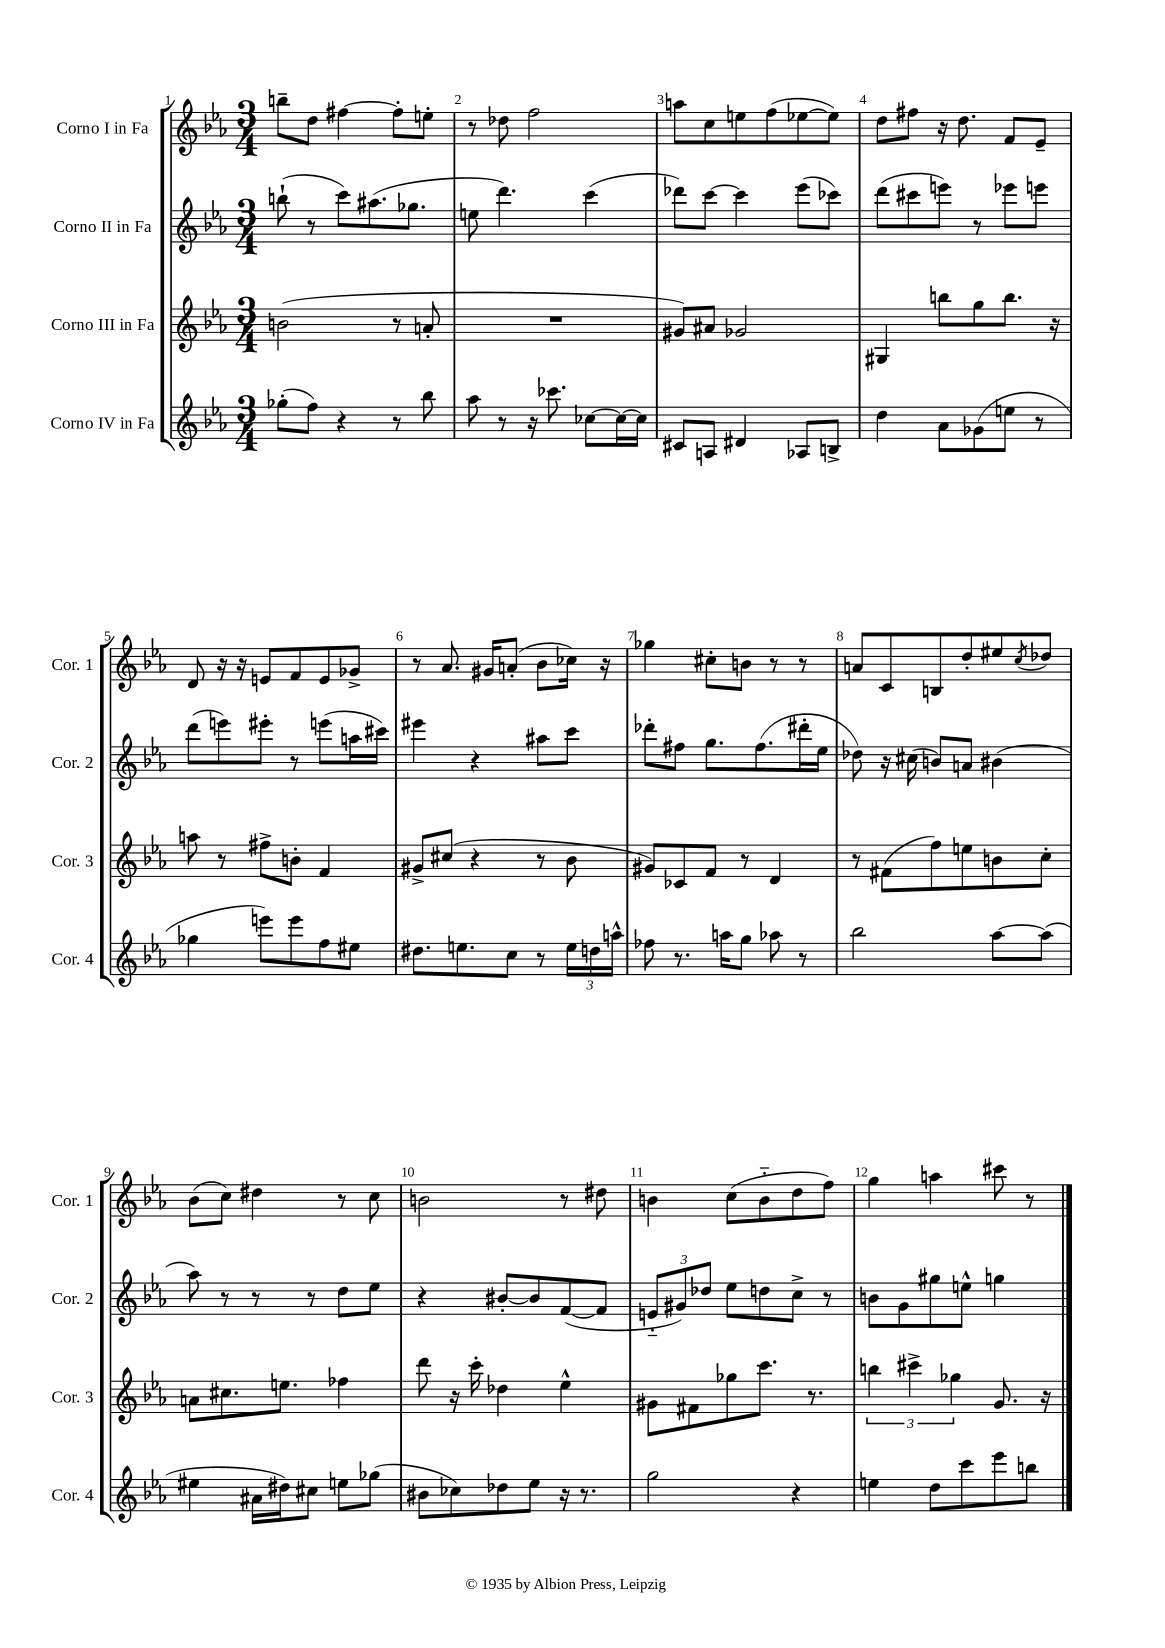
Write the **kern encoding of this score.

**kern	**kern	**kern	**kern
*part4	*part3	*part2	*part1
*staff4	*staff3	*staff2	*staff1
*I"Corno IV in Fa	*I"Corno III in Fa	*I"Corno II in Fa	*I"Corno I in Fa
*I'Cor. 4	*I'Cor. 3	*I'Cor. 2	*I'Cor. 1
*clefG2	*clefG2	*clefG2	*clefG2
*k[b-e-a-]	*k[b-e-a-]	*k[b-e-a-]	*k[b-e-a-]
*M3/4	*M3/4	*M3/4	*M3/4
=1	=1	=1	=1
(8gg-X'\L	(2bn\	(8bbn`\	8bbn~\L
8ff\J)	.	8r	8dd\J
4r	.	8ccc\L)	[4ff#X\
.	.	(8.aa#X\	.
8r	8r	.	8ff#'\L]
.	.	8.gg-X\J	.
8bb-\	8an'/	.	8een'\J
=2	=2	=2	=2
8aa-\	2.r	8een\	8r
8r	.	4.ddd\)	8dd-X\
16r	.	.	2ff\
8.ccc-X\	.	.	.
[8cc-X\L	.	(4ccc\	.
16cc-\L_	.	.	.
16cc-\JJ]	.	.	.
=3	=3	=3	=3
8c#X/L	8g#X/L)	8ddd-X\L)	8aan\L
8An/J	8a#X/J	[8ccc\J	8cc\
4d#X/	2g-X/	4ccc\]	8een\
.	.	.	(8ff\
8A-X/L	.	(8eee-\L	[8ee-X\
8Bn^/J	.	8ccc-X\J)	8ee-\J])
=4	=4	=4	=4
4dd\	4G#X/	(8ddd\L	8dd\L
.	.	8ccc#X\	8ff#X\J
8a-\L	8bbn\L	8eeen\J)	16r
.	.	.	8.dd\
(8g-X\	8gg\	8r	.
8een\J	8.bb\J	8eee-X\L	8f/L
8r	.	8eeen\J	8e-~/J
.	16r	.	.
!!LO:LB:g=z
=5	=5	=5	=5
4gg-X\	8aan\	(8ddd\L	8d/
.	8r	8eeen\)	16r
.	.	.	16r
8eeen\L)	8ff#X^\L	8eee#X'\J	8en/L
8eee\	8bn'\J	8r	8f/
8ff\	4f/	(8eeen\L	8e/
8ee#X\J	.	16aan\L	8g-X^/J
.	.	16ccc#X\JJ)	.
=6	=6	=6	=6
8.dd#X\L	8g#X^/L	4eee#X\	8r
.	(8cc#X/J	.	8.a-/
8.een\	.	.	.
.	4r	4r	.
.	.	.	16g#X/KL
8cc\J	.	.	(8an'/J
8r	8r	8aa#X\L	8b-\L
24ee\LL	8b-\	8ccc\J	16cc-X\Jk)
24ddn\	.	.	.
.	.	.	16r
24aan^^\JJ	.	.	.
=7	=7	=7	=7
8ff-X\	8g#X/L)	8ddd-X'\L	4gg-X\
8.r	8c-X/	8ff#X\J	.
.	8f/J	8.gg\L	8cc#X'\L
16aan\KL	.	.	.
8gg\J	8r	.	8bn\J
.	.	(8.ff#\	.
8aa-X\	4d/	.	8r
8r	.	16ddd#X'\L	8r
.	.	16ee-\JJ	.
=8	=8	=8	=8
2bb-\	8r	8dd-X\)	8an/L
.	(8f#X\L	16r	8c/
.	.	(16cc#X\	.
.	8ff\)	8bn/L)	8Bn/
.	8een\	8an/J	8dd'/
[8aa-\L	8bn\	(4b#X\	8ee#X/
.	.	.	8qcc/
(8aa-\J]	8cc'\J	.	8dd-X/J
!!LO:LB:g=z
=9	=9	=9	=9
4ee#X\	8an\L	8aa-\)	(8b-\L
.	8.cc#X\	8r	8cc\J)
16a#X\LL	.	8r	4dd#X\
16dd#X\J)	8.een\J	.	.
8cc#X\J	.	8r	.
8een\L	4ff-X\	8dd\L	8r
(8gg-X\J	.	8ee-\J	8cc\
=10	=10	=10	=10
8b#X\L	8ddd\	4r	2bn\
8cc-X\)	16r	.	.
.	16ccc'\	.	.
8dd-X\	4dd-X\	[8b#X'/L	.
8ee-\J	.	8b#/]	.
16r	4ee-^^\	([8f/	8r
8.r	.	.	.
.	.	8f/J]	8dd#X\
=11	=11	=11	=11
2gg\	8g#X\L	12en/L	4bn\
.	.	12g#X/)	.
.	8f#X\	.	.
.	.	12dd-X/J	.
.	8gg-X\	8ee-\L	(8cc\L
.	8.ccc\J	8ddn\	8b\
4r	.	8cc^\J	8dd\
.	8.r	.	.
.	.	8r	8ff\J)
=12	=12	=12	=12
4een\	6bbn\	8bn\L	4gg\
.	.	8g\	.
.	6ccc#X^\	.	.
8dd\L	.	8gg#X\	4aan\
.	6gg-X\	.	.
8ccc\	.	8een^^\J	.
8eee-\	8.g/	4ggn\	8ccc#X\
8bbn\J	.	.	8r
.	16r	.	.
==	==	==	==
*-	*-	*-	*-
